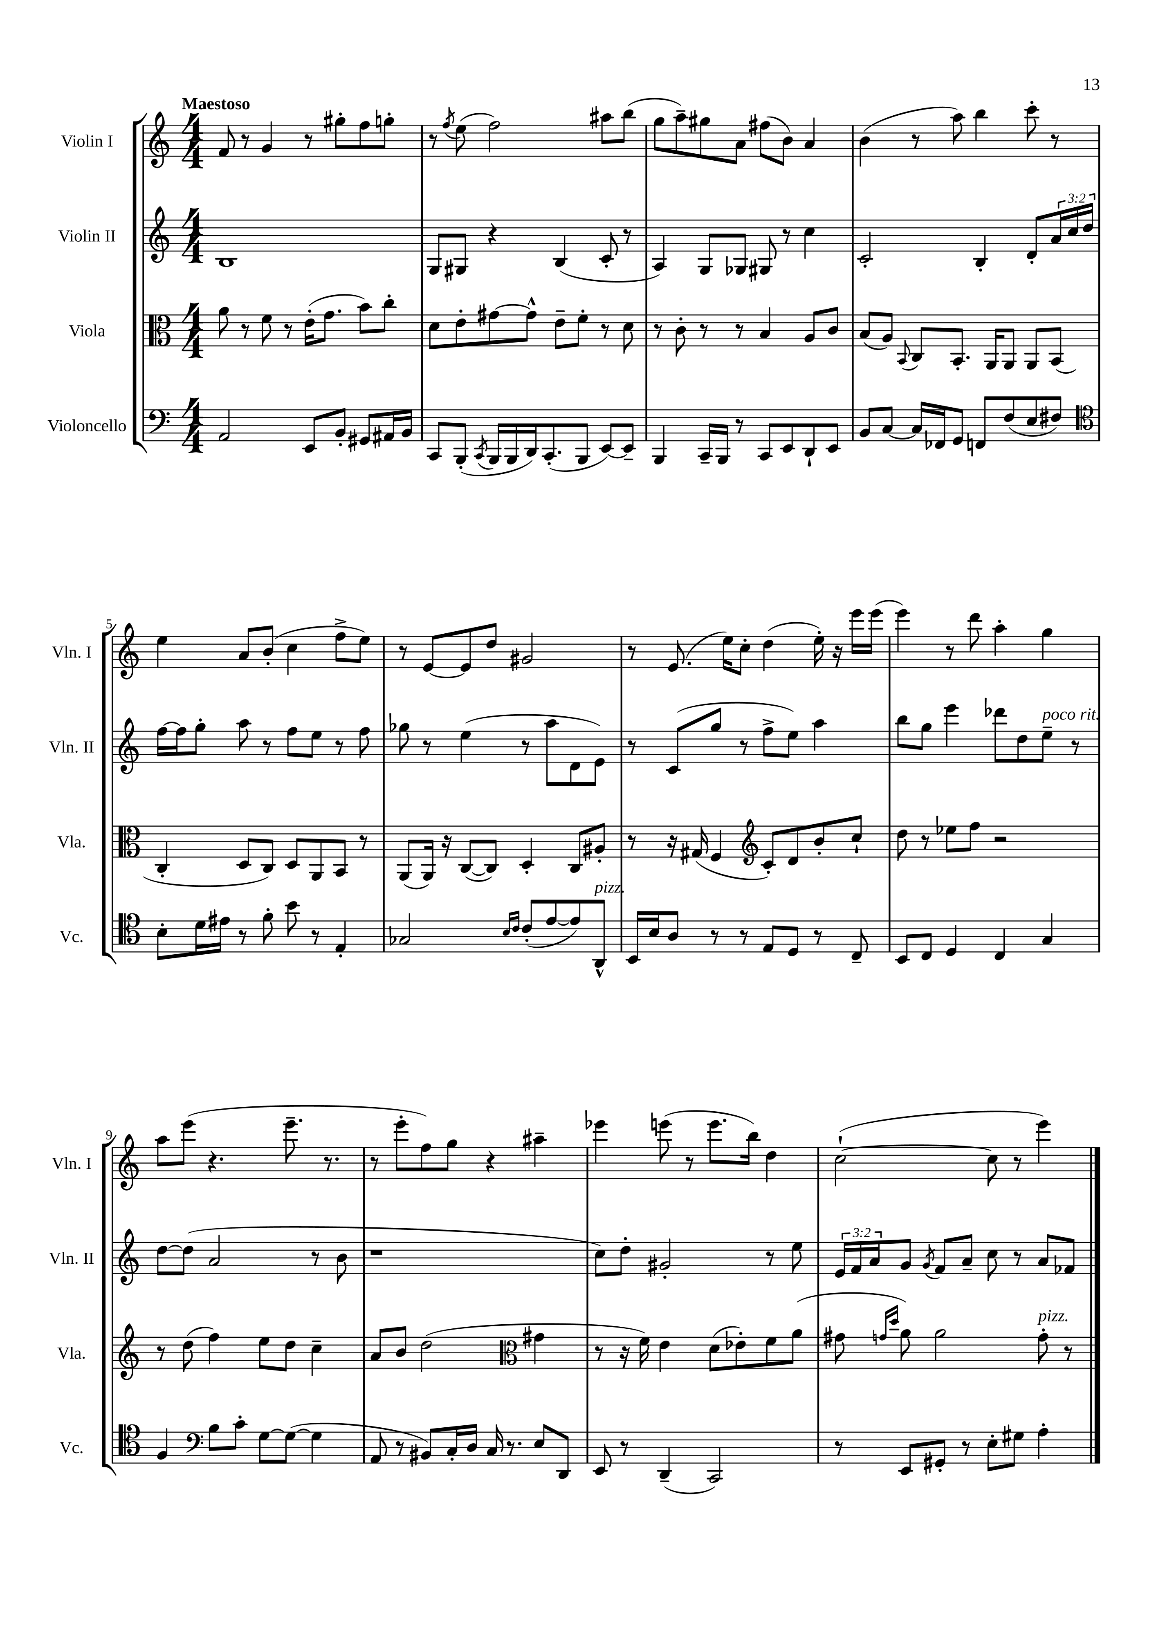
<<
\new StaffGroup <<
\new Staff = "s0" \with { instrumentName = "Violin I" shortInstrumentName = "Vln. I" } {
    \clef treble \key c \major \numericTimeSignature \time 4/4 \tempo "Maestoso"
    f'8 r8 g'4 r8 gis''8-. f''8 g''8-. |
    r8 \acciaccatura { f''8 } e''8( f''2) ais''8 b''8( |
    g''8 a''8--) gis''8 a'8 fis''8( b'8) a'4 |
    b'4( r8 a''8) b''4 c'''8-. r8 |
    e''4 a'8 b'8-.( c''4 f''8-> e''8) |
    r8 e'8~ e'8 d''8 gis'2 |
    r8 e'8.( e''16) c''8-. d''4( e''16-.) r16 e'''16 e'''16( |
    e'''4) r8 d'''8 a''4-. g''4 |
    a''8 e'''8( r4. e'''8.-- r8. |
    r8 e'''8-. f''8) g''8 r4 ais''4-- |
    ees'''4 e'''8( r8 e'''8. b''16) d''4 |
    c''2~-!( c''8 r8 e'''4) \bar "|." |
}
\new Staff = "s1" \with { instrumentName = "Violin II" shortInstrumentName = "Vln. II" } {
    \clef treble \key c \major \numericTimeSignature \time 4/4 \override Staff.TupletNumber.text = #tuplet-number::calc-fraction-text
    b1 |
    g8 gis8 r4 b4( c'8-. r8 |
    a4) g8 ges8 gis8 r8 c''4 |
    c'2-. b4-. d'8-. \tuplet 3/2 { a'16 c''16 d''16 } |
    f''16~ f''16 g''8-. a''8 r8 f''8 e''8 r8 f''8 |
    ges''8 r8 e''4( r8 a''8 d'8 e'8) |
    r8 c'8( g''8 r8 f''8-> e''8) a''4 |
    b''8 g''8 e'''4 des'''8 d''8 e''8--^\markup { \italic "poco rit." } r8 |
    d''8~ d''8( a'2 r8 b'8 |
    r1 |
    c''8) d''8-. gis'2-. r8 e''8 |
    \tuplet 3/2 { e'16 f'16 a'16 } g'8 \acciaccatura { g'8 } f'8 a'8-- c''8 r8 a'8 fes'8 \bar "|." |
}
\new Staff = "s2" \with { instrumentName = "Viola" shortInstrumentName = "Vla." } {
    \clef alto \key c \major \numericTimeSignature \time 4/4
    a'8 r8 f'8 r8 e'16-.( g'8. b'8) c''8-. |
    d'8 e'8-. gis'8~ gis'8-^ e'8-- f'8-. r8 d'8 |
    r8 c'8-. r8 r8 b4 a8 c'8 |
    b8( a8) \appoggiatura { b,8 } c8 b,8.-. a,16 a,8 a,8 b,8( |
    c4-. d8 c8) d8 a,8 b,8 r8 |
    a,8( a,16) r16 c8~( c8) d4-. c8 ais8-. |
    r8 r16 gis16( f4 \clef treble c'8-.) d'8 b'8-. c''8-! |
    d''8 r8 ees''8 f''8 r2 |
    r8 d''8( f''4) e''8 d''8 c''4-- |
    a'8 b'8 d''2( \clef alto gis'4 |
    r8 r16 f'16) e'4 d'8( ees'8-.) f'8 a'8( |
    gis'8 \grace { g'16 d''16 } a'8) a'2 g'8-.^\markup { \italic "pizz." } r8 \bar "|." |
}
\new Staff = "s3" \with { instrumentName = "Violoncello" shortInstrumentName = "Vc." } {
    \clef bass \key c \major \numericTimeSignature \time 4/4
    a,2 e,8 b,8-. gis,8 ais,16 b,16 |
    c,8 b,,8-.( \acciaccatura { c,8 } b,,16 b,,16 d,16) c,8.-.( b,,8 e,8~) e,8-- |
    b,,4 c,16-- b,,16 r8 c,8 e,8 d,8-! e,8 |
    b,8 c8~ c16 fes,16 g,8 f,8 f8( e8 fis8) |
    \clef tenor b8-. d'16 eis'16 r8 f'8-. b'8 r8 e4-. |
    ges2 \grace { b16 c'16 } c'8-.( e'8~ e'8) a,8-^^\markup { \italic "pizz." } |
    b,16 b16 a8 r8 r8 e8 d8 r8 c8-- |
    b,8 c8 d4 c4 g4 |
    f4 \clef bass b8 c'8-. g8~ g8~( g4 |
    a,8 r8 bis,8) c16-. d16 c16 r8. e8 d,8 |
    e,8 r8 d,4--( c,2) |
    r8 e,8 gis,8-. r8 e8-. gis8 a4-. \bar "|." |
}
>>
>>
